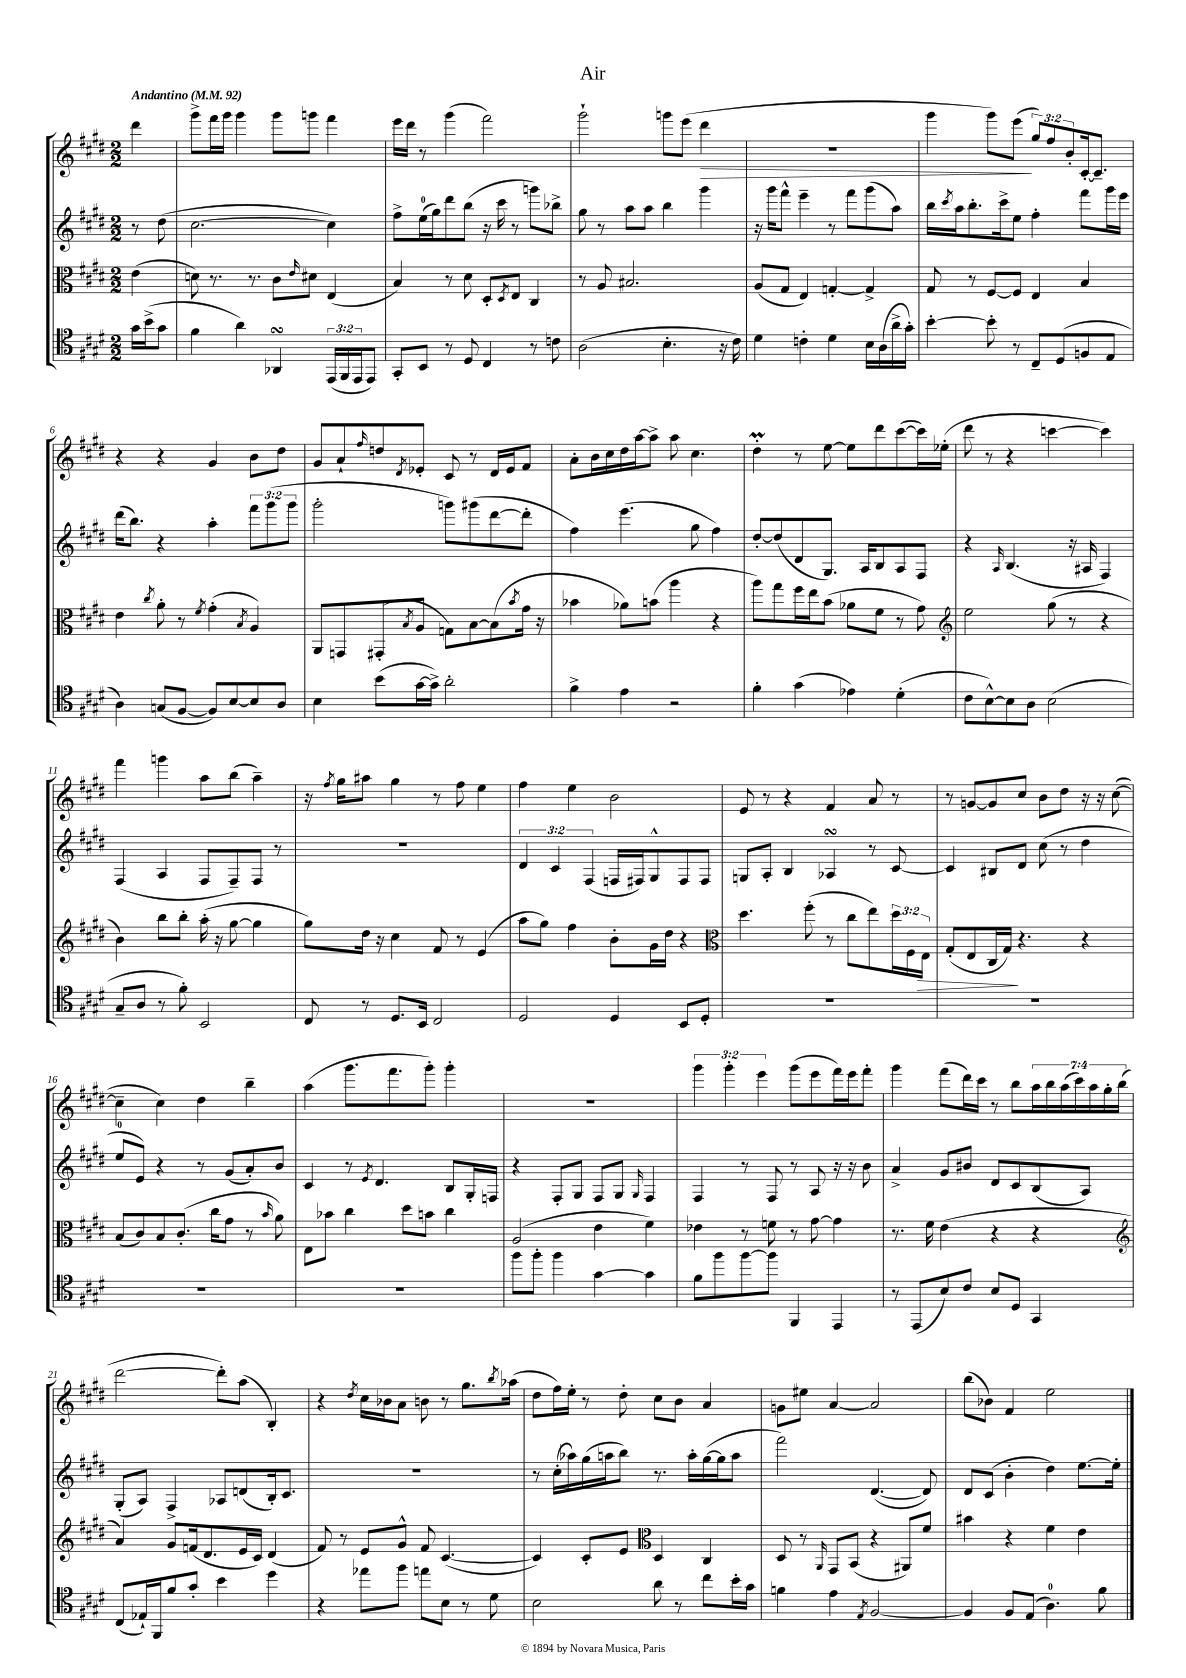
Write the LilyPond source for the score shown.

\header { title = "Air" }
<<
\new StaffGroup <<
\new Staff = "s0" {
    \clef treble \key e \major \numericTimeSignature \time 2/2 \override Staff.TupletNumber.text = #tuplet-number::calc-fraction-text \partial 4 \tempo "Andantino" 4 = 92
    dis'''4 |
    gis'''8-> fis'''16 gis'''16 gis'''4 gis'''8 g'''8 fis'''4 |
    e'''16 dis'''16 r8 gis'''4( fis'''2) |
    gis'''2-! g'''8 e'''8( dis'''4\> |
    R1 |
    gis'''4 gis'''8) e'''8\!( \tuplet 3/2 { gis''8) fis''8 b'8-. } cis'16~-. cis'8.-- |
    r4 r4 gis'4 b'8 dis''8 |
    gis'8 a'8-! \grace { fis''16 } d''8 \acciaccatura { dis'8 } ees'8-. cis'8 r8 dis'16 ees'16 fis'8 |
    a'8-. b'16 cis''16 dis''16 a''16~ a''8-> a''8 cis''4. |
    dis''4-.\prall r8 e''8~ e''8 dis'''8 cis'''8~( cis'''16) ees''16-.( |
    dis'''8 r8 r4 c'''4~ c'''4) |
    fis'''4 g'''4 a''8 b''8( a''4--) |
    r16 \acciaccatura { fis''8 } gis''16 ais''8 gis''4 r8 fis''8 e''4 |
    fis''4 e''4 b'2 |
    e'8 r8 r4 fis'4 a'8 r8 |
    r8 g'8~ g'8 cis''8 b'8 dis''8 r16 r16 cis''8~( |
    cis''4-- cis''4) dis''4 b''4-- |
    a''4( gis'''8. fis'''8. gis'''8-.) gis'''4-. |
    R1 |
    \tuplet 3/2 { gis'''4 gis'''4-. e'''4 } gis'''8( e'''8 fis'''16) e'''16 fis'''8-. |
    gis'''4 fis'''8( dis'''16) cis'''16 r8 b''8 \tuplet 7/4 { a''16 b''16 a''16( cis'''16) a''16 gis''16-. b''16( } |
    dis'''2~ dis'''8-.) a''8( b4-.) |
    r4 \acciaccatura { dis''8 } cis''16 bes'16 a'8 b'8 r8 gis''8. \acciaccatura { b''8 } aes''16( |
    dis''8 fis''16) e''16-. r8 dis''8-. cis''8 b'8 a'4 |
    g'8 eis''8 a'4~ a'2 |
    b''8( bes'8) fis'4 e''2 \bar "|." |
}
\new Staff = "s1" {
    \clef treble \key e \major \numericTimeSignature \time 2/2 \override Staff.TupletNumber.text = #tuplet-number::calc-fraction-text \partial 4
    r8 dis''8( |
    cis''2.~ cis''4) |
    fis''8-> e''16-0( gis''16) dis'''8 b''8( r16 cis'''16 r8 g'''8) bes''8-> |
    gis''8 r8 a''8 a''8 b''4 gis'''4 |
    r16 gis'''16 fis'''8-^ e'''4-- r8 fis'''8 gis'''8( a''8) |
    b''16 \acciaccatura { cis'''8 } a''16 b''8.-. cis'''16-> e''8 fis''4-. fis'''8 gis'''16 e'''16 |
    dis'''16( b''8.) r4 a''4-. \tuplet 3/2 { fis'''8 gis'''8( gis'''8 } |
    gis'''2-. g'''8) gis'''8( dis'''8~ dis'''8-. |
    fis''4) e'''4.( gis''8 fis''4) |
    dis''8~-. dis''8( dis'8 gis8.) a16 b8 a8 fis8 |
    r4 \grace { a16 } b4.( r16 ais16 fis4) |
    fis4( a4 fis8 fis8--) fis8 r8 |
    R1 |
    \tuplet 3/2 { dis'4 cis'4 fis4( } f16 fis16) gis8-^ fis8 fis8 |
    g8 a8-. b4 aes4\turn r8 cis'8~ |
    cis'4 bis8 dis'8 cis''8( r8 dis''4 |
    e''8-0 e'8) r4 r8 gis'8( a'8-.) b'8 |
    cis'4 r8 \acciaccatura { e'8 } dis'4. b8 gis16-. f16 |
    r4 fis8-. gis8 fis8 gis8 \grace { gis16 } fis4 |
    fis4 r8 fis8 r8 a8 r16 r16 b'8 |
    a'4-> gis'8 bis'8 dis'8 cis'8 b8( a8) |
    gis8-.( a8) fis4-> aes8 d'8( b16-.) cis'8. |
    R1 |
    r8 cis''16-.( aes''16) gis''16( a''16 b''8) r8. a''16-. gis''16~( gis''16 a''8 |
    fis'''2) dis'4.~( dis'8) |
    dis'8 cis'8( b'4-. dis''4) e''8.~ e''16-. \bar "|." |
}
\new Staff = "s2" {
    \clef alto \key e \major \numericTimeSignature \time 2/2 \override Staff.TupletNumber.text = #tuplet-number::calc-fraction-text \partial 4
    e'4( |
    d'8) r8. r8. cis'8 \grace { e'16 } dis'8 e4( |
    b4) r8 dis'8 dis8-. \acciaccatura { dis8 } e8 cis4 |
    r8 a8 bis2. |
    a8( gis8 e4) g4~-. g4-> |
    gis8 r8 fis8~ fis8 e4 b4 |
    e'4 \acciaccatura { cis''8 } a'8-. r8 \acciaccatura { fis'8 } gis'4-.( \acciaccatura { b8 } a4) |
    a,8 g,8 gis,8-.( \acciaccatura { b8 } a8 g8) b8~ b8( \acciaccatura { b'8 } gis'16 r16 |
    bes'4 aes'8) b'8( a''4 r4 |
    a''8) gis''8 fis''16 e''16 b'8( aes'8 fis'8 r8 gis'8) |
    \clef treble e''2 gis''8( r8 r4 |
    b'4) b''8 b''8-. a''16-.( r16 gis''8~ gis''4 |
    gis''8) dis''16 r16 cis''4 fis'8 r8 e'4( |
    a''8 gis''8) fis''4 b'8-. gis'16 dis''16 r4 |
    \clef alto dis''4. fis''8-.( r8 cis''8 e''8) \tuplet 3/2 { dis''16 fis16 e16\> } |
    gis8-.( e8 cis16 gis16\!) r4. r4 |
    b8( cis'8) b8 cis'8.-.( cis''16 gis'8 r8 \grace { b'16 } a'8) |
    e8 bes'8 cis''4 dis''8 b'8 cis''4 |
    a2( e'4 fis'4) |
    ees'4 r8 f'8 r8 gis'8~ gis'4 |
    r8. fis'16 e'4( r4 r4 |
    \clef treble a'4) gis'8 f'16( dis'8. e'16 cis'16) dis'4( |
    fis'8) r8 e'8 gis'8-^ fis'8 cis'4.~( |
    cis'4) cis'8-. e'8 \clef alto dis4 cis4 |
    dis8 r8 \grace { a,16 } gis,8 b,8( r4 ais,8) fis'8 |
    bis'4 r4 fis'4 e'4 \bar "|." |
}
\new Staff = "s3" {
    \clef tenor \key e \major \numericTimeSignature \time 2/2 \override Staff.TupletNumber.text = #tuplet-number::calc-fraction-text \partial 4
    gis'16 b'16->( gis'8 |
    fis'4 a'4) aes,4\turn \tuplet 3/2 { e,16( fis,16 e,16 } e,8) |
    gis,8-. b,8 r8 dis8 cis4 r8 c'8 |
    a2( b4.-. r16 cis'16) |
    dis'4 c'4-. dis'4 b16 a16( a'16-> gis'16-.) |
    b'4~-. b'8-. r8 cis8-- dis8( f8 e8 |
    a4) g8( fis8~ fis8) b8~ b8 a8 |
    b4 b'8( gis'16~ gis'16->) a'2-. |
    fis'4-> e'4 r2 |
    fis'4-. gis'4( ees'4) dis'4-.( |
    cis'8 b8~-^) b8 a8 b2( |
    gis8-- a8 r8 fis'8-.) b,2 |
    cis8 r8 dis8. b,16 cis2 |
    dis2 dis4 b,8 dis8-. |
    R1 |
    R1 |
    R1 |
    R1 |
    fis''8 fis''8-. fis''4 gis'4~ gis'4 |
    fis'8 fis''8 fis''8~ fis''8 fis,4 e,4 |
    r8 e,8( b8) cis'8 b8 dis8 gis,4 |
    cis8( ees16-!) fis,16 fis'8 gis'8-. b'4 dis''4 |
    r4 ees''8 fis''8 e''8 b8 r8 dis'8 |
    b2 a'8 r8 cis''8 b'16-. gis'16 |
    f'4 e'4 \acciaccatura { e8 } fis2~ |
    fis4 fis8 e8( a4.-0) fis'8 \bar "|." |
}
>>
>>
